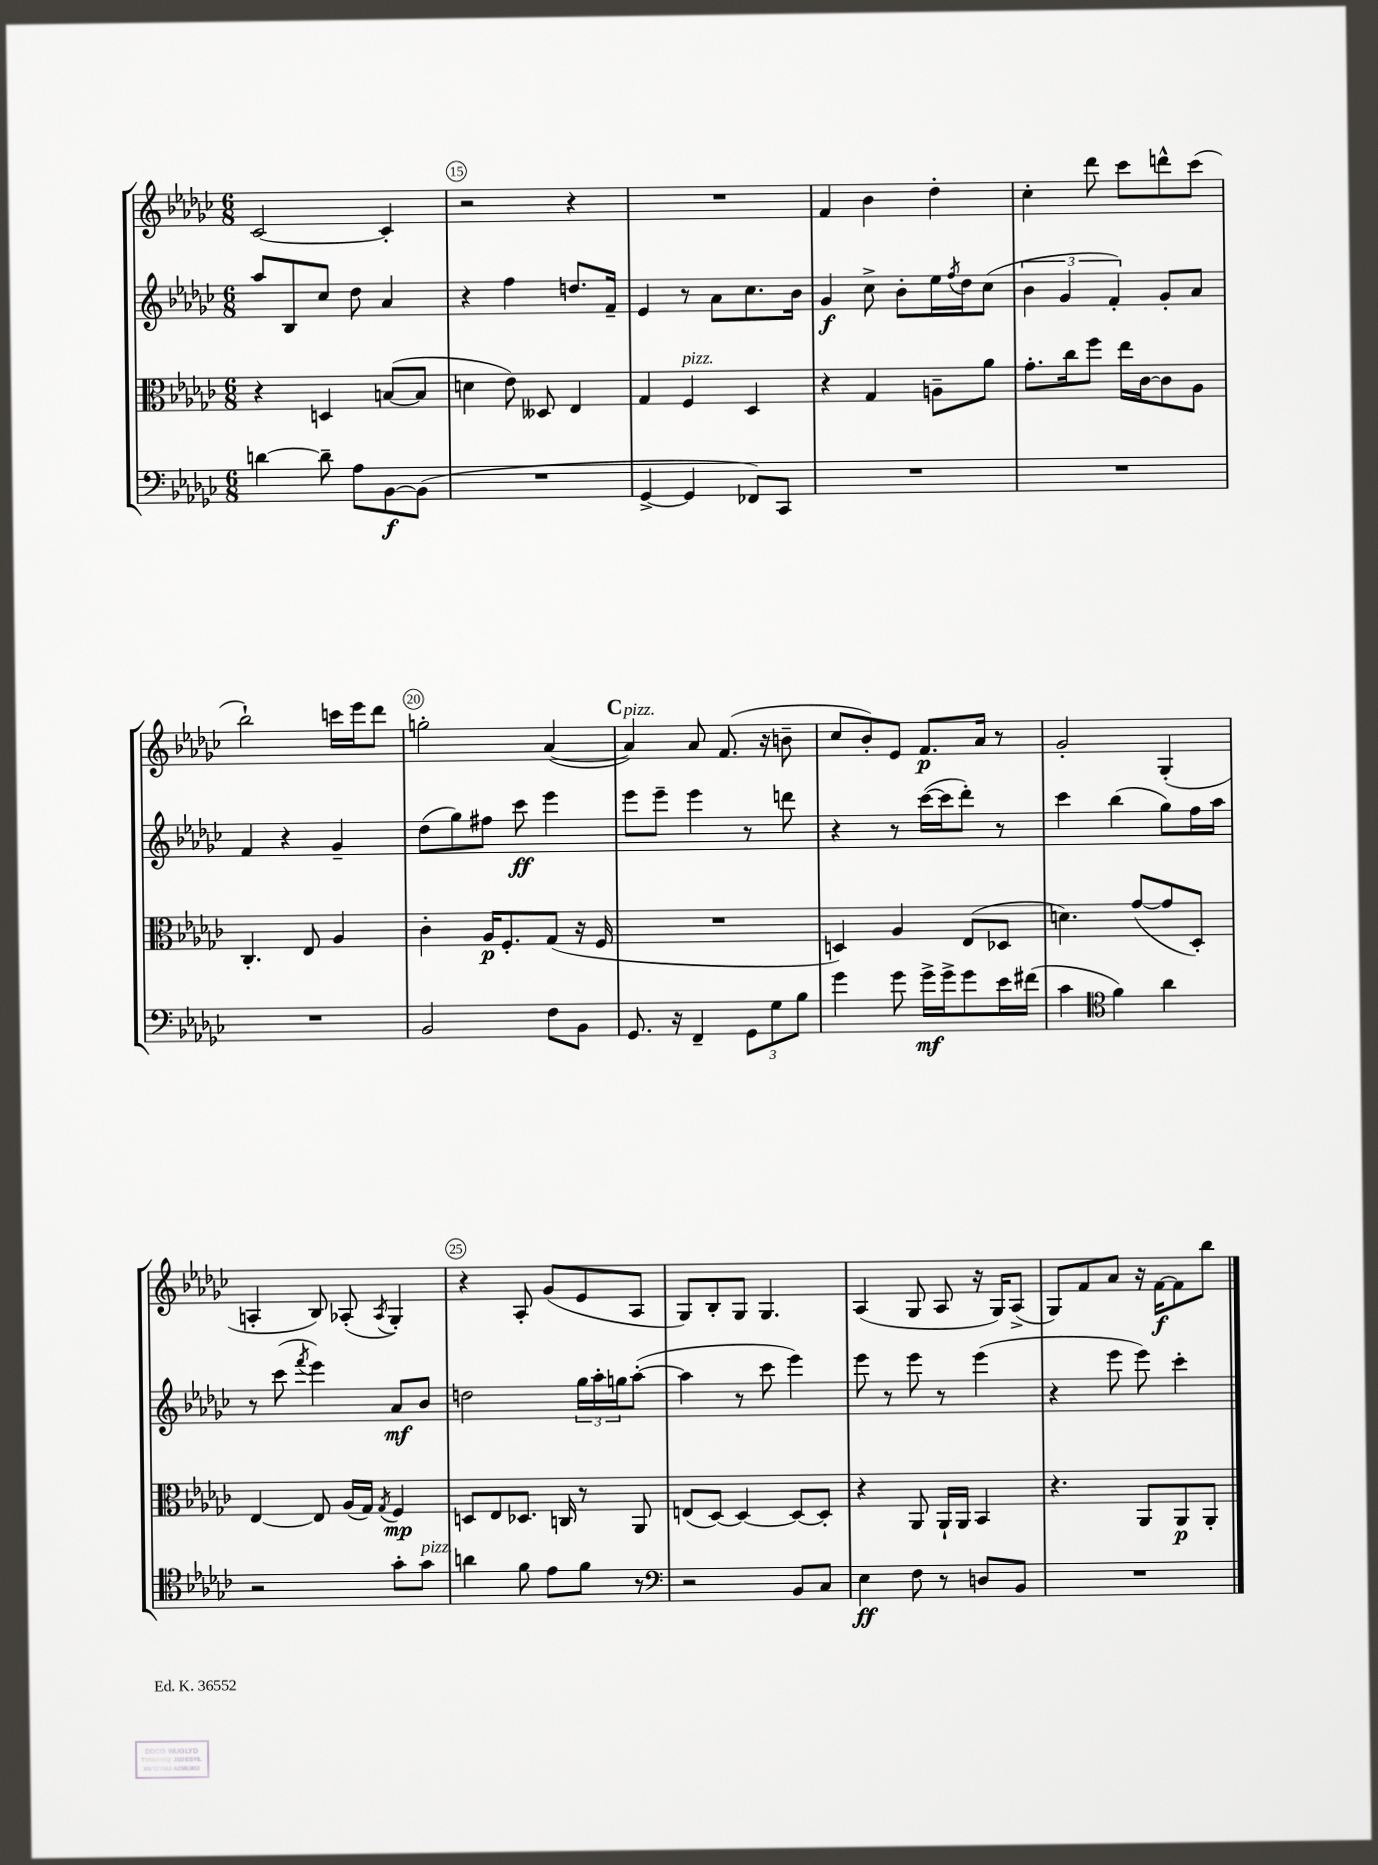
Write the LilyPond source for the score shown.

<<
\new StaffGroup <<
\new Staff = "s0" {
    \clef treble \key ges \major \numericTimeSignature \time 6/8
    ces'2~ ces'4-. |
    r2 r4 |
    R2. |
    f'4 bes'4 des''4-. |
    ces''4-. des'''8 ces'''8 d'''8-^ ces'''8( |
    bes''2-!) c'''16 ees'''16 des'''8 |
    g''2-. aes'4~( |
    \mark \markup { \bold "C" } aes'4^\markup { \italic "pizz." }) aes'8 f'8.( r16 b'8-- |
    ces''8 bes'8-.) ees'8 f'8.\p aes'16 r8 |
    ges'2-. ges4-.( |
    a4-. bes8) aes8-.( \acciaccatura { aes8 } ges4-.) |
    r4 aes8-. ges'8( ees'8 aes8 |
    ges8) bes8-. ges8 ges4. |
    aes4( ges8 aes8 r16 ges16) aes8->( |
    ges8) f'8 aes'8 r16 f'16~\f f'8 bes''8 \bar "|." |
}
\new Staff = "s1" {
    \clef treble \key ges \major \numericTimeSignature \time 6/8
    aes''8 bes8 ces''8 des''8 aes'4 |
    r4 f''4 d''8. f'16-- |
    ees'4 r8 aes'8 ces''8. bes'16 |
    ges'4\f ces''8-> bes'8-. ees''16 \acciaccatura { f''8 } des''16 ces''8( |
    \tuplet 3/2 { bes'4 ges'4 f'4-.) } ges'8-. aes'8 |
    f'4 r4 ges'4-- |
    des''8( ges''8) fis''8 ces'''8\ff ees'''4 |
    \mark \markup { \bold "C" } ees'''8 ees'''8-- ees'''4 r8 d'''8 |
    r4 r8 ces'''16~( ces'''16 des'''8-.) r8 |
    ces'''4 bes''4( ges''8) f''16 aes''16 |
    r8 ces'''8( \acciaccatura { f'''8 } ees'''4) aes'8\mf bes'8 |
    d''2 \tuplet 3/2 { ges''16 aes''16-. g''16 } aes''8~-.( |
    aes''4 r8 ces'''8 ees'''4) |
    ees'''8 r8 ees'''8 r8 ees'''4( |
    r4 ees'''8 ees'''8) ces'''4-. \bar "|." |
}
\new Staff = "s2" {
    \clef alto \key ges \major \numericTimeSignature \time 6/8
    r4 d4 b8~( b8 |
    d'4 ees'8) deses8 ees4 |
    ges4 f4^\markup { \italic "pizz." } des4 |
    r4 ges4 a8-- aes'8 |
    ges'8.-. ces''16 f''8 ees''16 ces'16~ ces'8 aes8 |
    ces4.-. ees8 aes4 |
    ces'4-. aes16\p f8.-. ges8( r16 f16 |
    \mark \markup { \bold "C" } R2. |
    d4) aes4 ees8( des8 |
    d'4.) ges'8~( ges'8 des8-.) |
    ees4~ ees8 aes16( ges16) \acciaccatura { ges8 } f4\mp |
    d8 ees8 des8. c16 r8 aes,8 |
    e8( des8~) des4~ des8~ des8-. |
    r4 aes,8 aes,16-! aes,16 bes,4 |
    r4. aes,8 aes,8\p aes,8-. \bar "|." |
}
\new Staff = "s3" {
    \clef bass \key ges \major \numericTimeSignature \time 6/8
    d'4~ d'8-- aes8 bes,8~\f bes,8( |
    R2. |
    ges,4~-> ges,4 fes,8) ces,8 |
    R2. |
    R2. |
    R2. |
    bes,2 f8 bes,8 |
    \mark \markup { \bold "C" } ges,8. r16 f,4-- \tuplet 3/2 { ges,8 ges8 bes8 } |
    ges'4 ges'8 ges'16->\mf ges'16-> ges'8 ees'16 fis'16( |
    ces'4 \clef tenor f'4) aes'4 |
    r2 ges'8-. ges'8^\markup { \italic "pizz." } |
    a'4 f'8 ees'8 f'8 r8 |
    \clef bass r2 bes,8 ces8 |
    ees4\ff f8 r8 d8 bes,8 |
    R2. \bar "|." |
}
>>
>>
\layout { \context { \Score currentBarNumber = #14 \override BarNumber.break-visibility = ##(#f #t #t) barNumberVisibility = #(every-nth-bar-number-visible 5) \override BarNumber.stencil = #(make-stencil-circler 0.1 0.3 ly:text-interface::print) } }
